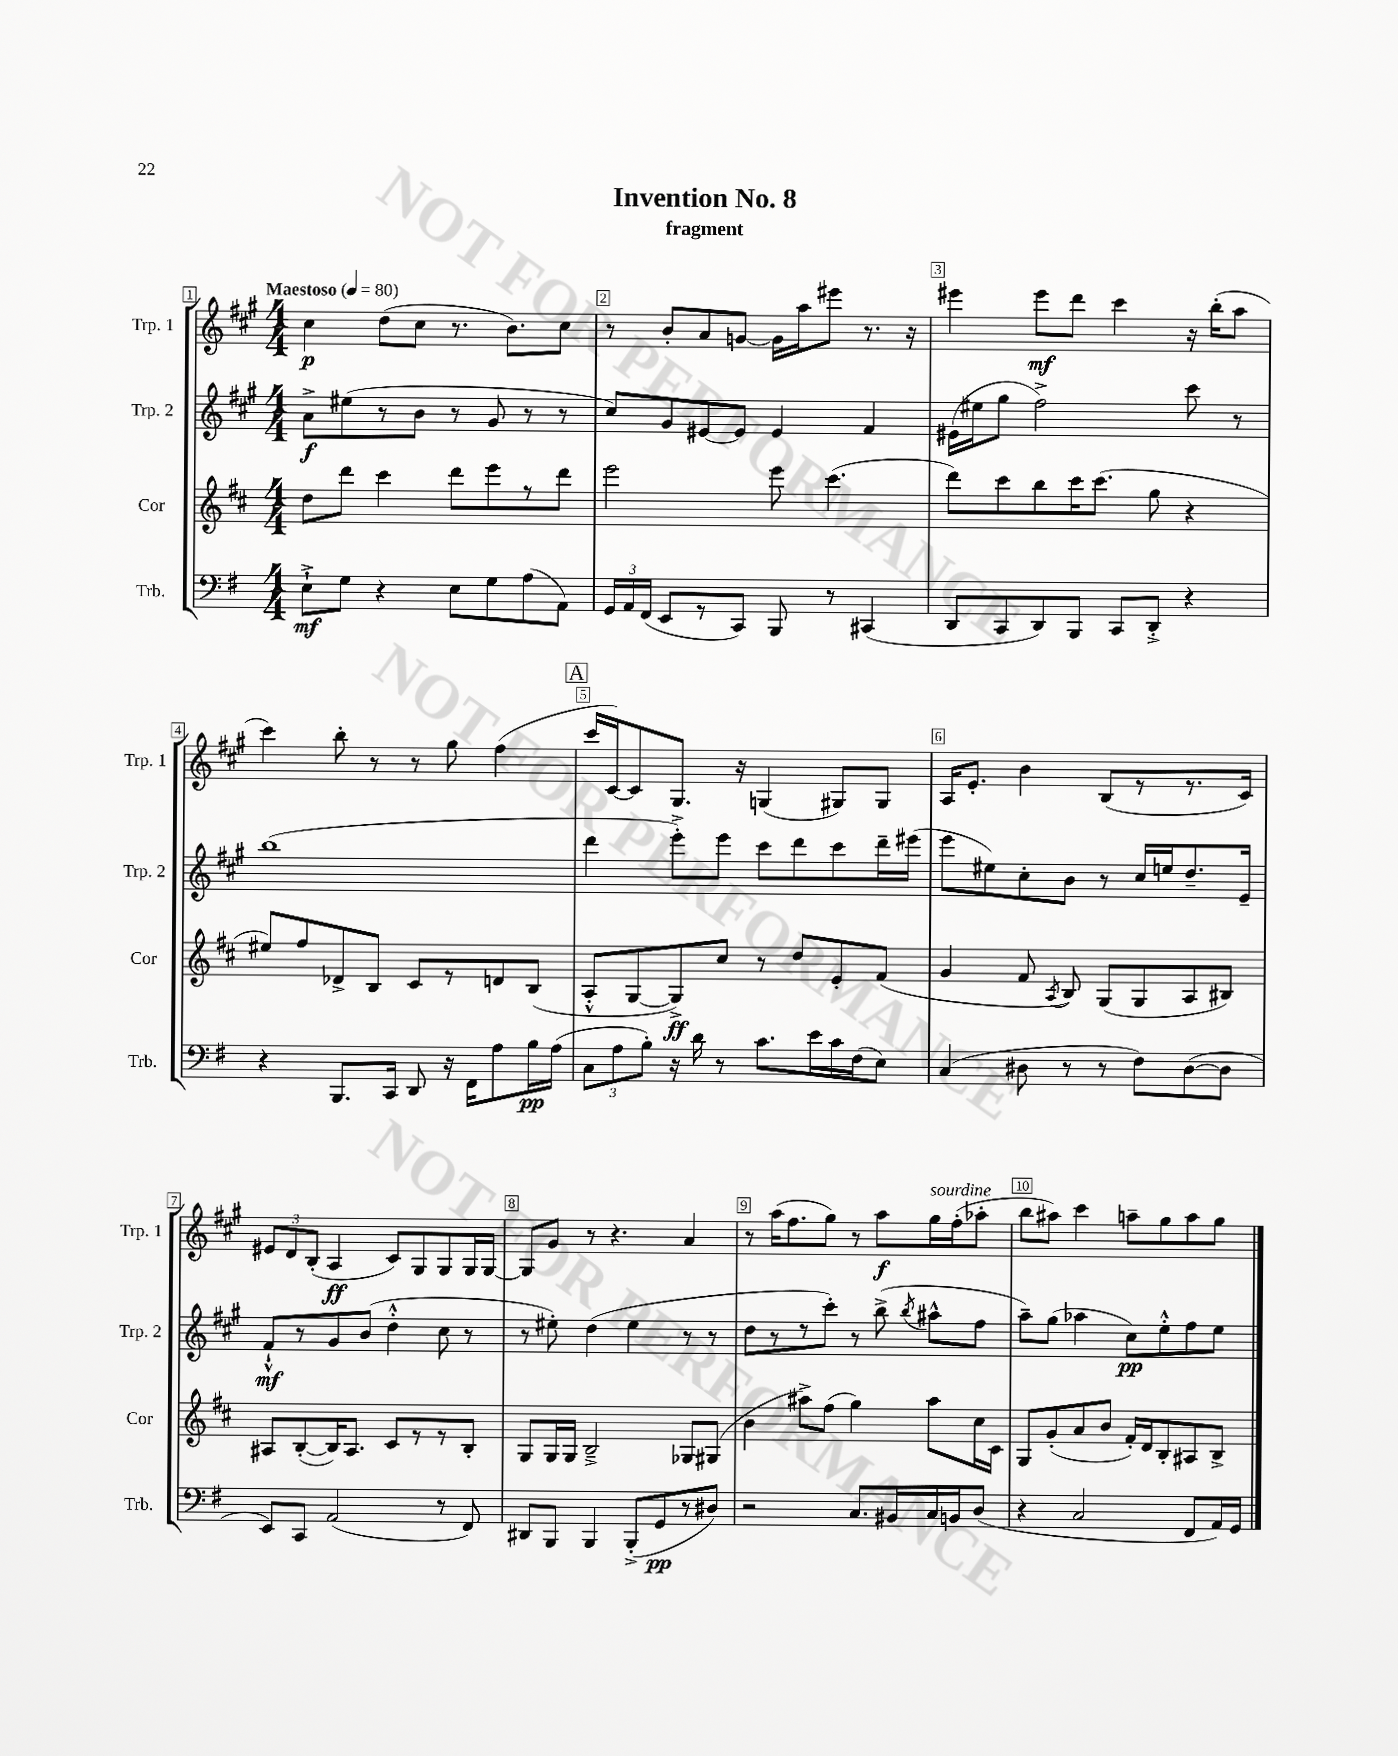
\header { title = "Invention No. 8" subtitle = "fragment" }
<<
\new StaffGroup <<
\new Staff = "s0" \with { instrumentName = "Trp. 1" shortInstrumentName = "Trp. 1" } {
    \clef treble \key a \major \numericTimeSignature \time 4/4 \tempo "Maestoso" 4 = 80
    \autoBeamOff cis''4\p d''8[( cis''8] r8. b'8.[) cis''8] |
    r8 b'8[-. a'8 g'8]~ g'16[ a''16 eis'''8] r8. r16 |
    eis'''4 eis'''8[\mf d'''8] cis'''4 r16 b''16[-.( a''8] |
    cis'''4) b''8-. r8 r8 gis''8 fis''4( |
    \mark \markup { \box "A" } cis'''16[ cis'16~) cis'8 gis8.] r16 g4( gis8[) gis8] |
    a16[ e'8.]-. b'4 b8[( r8 r8. cis'16]) |
    \tuplet 3/2 { eis'8[ d'8 b8]-.( } a4\ff cis'8[) gis8 gis8 gis16 gis16]~ |
    gis8[ gis'8] r8 r4. a'4 |
    r8 a''16[( fis''8. gis''8]) r8 a''8[\f gis''16^\markup { \italic "sourdine" } fis''16-.( aes''8]-. |
    b''8[ ais''8]) cis'''4 a''8[-- gis''8 a''8 gis''8] \bar "|." |
}
\new Staff = "s1" \with { instrumentName = "Trp. 2" shortInstrumentName = "Trp. 2" } {
    \clef treble \key a \major \numericTimeSignature \time 4/4
    \autoBeamOff a'8[->\f eis''8( r8 b'8] r8 gis'8 r8 r8 |
    cis''8[) gis'8 eis'8~ eis'8] eis'4 fis'4 |
    eis'16[( eis''16 gis''8] fis''2->) cis'''8 r8 |
    b''1( |
    \mark \markup { \box "A" } d'''4 e'''8[-.->) e'''8] cis'''8[ d'''8 cis'''8 d'''16-- eis'''16]( |
    e'''8[ eis''8) cis''8-. b'8] r8 cis''16[ e''16 d''8.-- e'16]-- |
    fis'8[-!-^\mf r8 gis'8 b'8]( d''4-.-^ cis''8 r8 |
    r8 eis''8-.) d''4( eis''4 r8 r8 |
    d''8[ r8 r8 cis'''8]-.) r8 b''8->( \acciaccatura { b''8 } ais''8[-^ fis''8] |
    a''8[--) gis''8]( aes''4 cis''8[\pp) e''8-.-^ fis''8 e''8] \bar "|." |
}
\new Staff = "s2" \with { instrumentName = "Cor" shortInstrumentName = "Cor" } {
    \clef treble \key d \major \numericTimeSignature \time 4/4
    \autoBeamOff d''8[ d'''8] cis'''4 d'''8[ e'''8 r8 d'''8] |
    e'''2 e'''8 cis'''4.( |
    d'''8[) cis'''8 b''8 cis'''16 cis'''8.]( g''8 r4 |
    eis''8[) fis''8 des'8-> b8] cis'8[ r8 d'8 b8]( |
    \mark \markup { \box "A" } a8[-.-^ g8~ g8->\ff) cis''8] r8 d''8[ e'8-. fis'8]( |
    g'4 fis'8 \acciaccatura { a8 } b8) g8[( g8 a8 bis8]) |
    ais8[ b8~-.( b16) ais8.] cis'8[ r8 r8 b8]-. |
    g8[ g16 g16] b2---> ges8[ gis8]( |
    b'4 ais''8[->) fis''8]( g''4) ais''8[ cis''16 cis'16] |
    g8[ g'8-.( a'8 b'8] fis'16[-.) d'16 b8-. ais8 b8]-> \bar "|." |
}
\new Staff = "s3" \with { instrumentName = "Trb." shortInstrumentName = "Trb." } {
    \clef bass \key g \major \numericTimeSignature \time 4/4
    \autoBeamOff e8[-!->\mf g8] r4 e8[ g8 a8( a,8]) |
    \tuplet 3/2 { g,16[ a,16 fis,16]( } e,8[ r8 c,8]) b,,8 r8 cis,4( |
    d,8[ c,8 d,8) b,,8] c,8[ d,8]-.-> r4 |
    r4 b,,8.[ c,16] d,8 r16 fis,16[ a8 b16\pp a16]( |
    \mark \markup { \box "A" } \tuplet 3/2 { c8[ a8 b8]-.) } r16 d'16 r8 c'8.[ e'16 c'16 fis16( e8]) |
    c4( dis8 r8 r8 fis8[) dis8~( dis8] |
    e,8[) c,8] a,2( r8 fis,8) |
    dis,8[ b,,8] b,,4 b,,8[-.->( g,8\pp r8 dis8]) |
    r2 c8.[ bis,16 c16 b,16 d8]( |
    r4 c2 fis,8[ a,16) g,16] \bar "|." |
}
>>
>>
\layout { \context { \Score \override BarNumber.break-visibility = ##(#f #t #t) barNumberVisibility = #all-bar-numbers-visible \override BarNumber.stencil = #(make-stencil-boxer 0.1 0.3 ly:text-interface::print) } }
